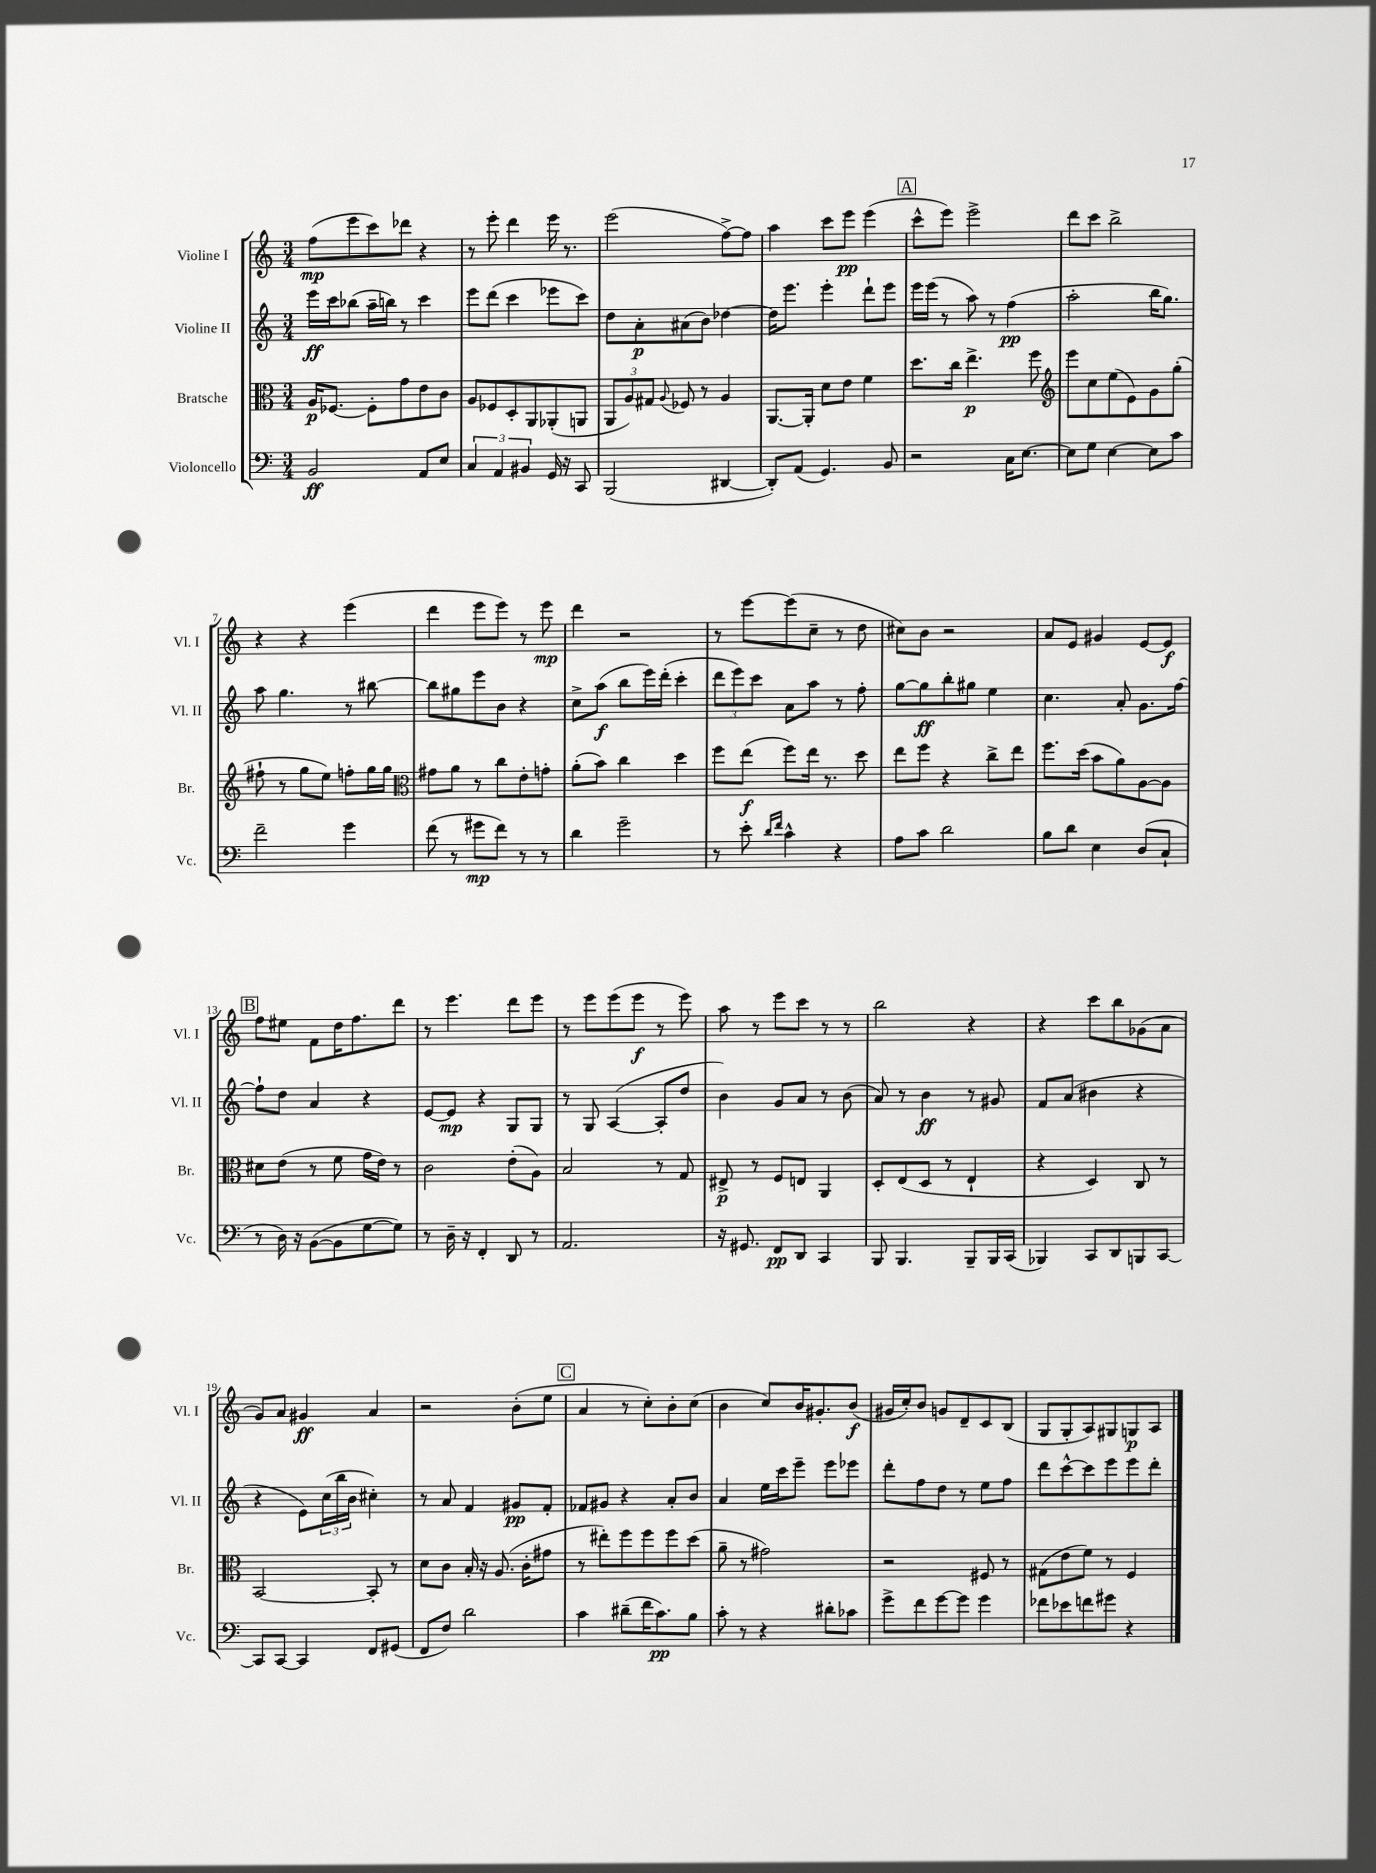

**kern	**kern	**kern	**kern
*staff4	*staff3	*staff2	*staff1
*clefF4	*clefC3	*clefG2	*clefG2
*k[]	*k[]	*k[]	*k[]
*M3/4	*M3/4	*M3/4	*M3/4
2BB	16A	16eee	(8ff
.	[8.F-	16ccc	.
.	.	(8bb-	8eee
.	8F-']	16aa~	8ccc)
.	.	16bb)	.
.	8g	8r	8ddd-
8AA	8e	4ccc	4r
8E	8c	.	.
=	=	=	=
6C	8A	8eee	8r
.	8F-	(8ddd	8eee'
6AA	.	.	.
.	8D'	4ccc	4ddd
6BB#	.	.	.
.	8AA	.	.
16GG	(8AA-'	8eee-	16eee
16r	.	.	8.r
8CC	8AA	8ccc)	.
=	=	=	=
(2BBB	12AA	8dd	(2eee
.	12A)	.	.
.	.	8a'	.
.	12G#	.	.
.	8qqA	.	.
.	8F-	(8a#	.
.	8r	8b)	.
[4DD#	4A	[4dd-	[8ff^)
.	.	.	8ff]
=	=	=	=
8DD#'])	[8.AA	16dd-]	4aa
.	.	8.eee	.
(8AA	.	.	.
.	16AA']	.	.
4.GG)	8d	4eee'	8ccc
.	8e	.	8eee
.	4f	8ddd`	(4eee
8BB	.	8eee	.
=	=	=	=
2r	8.dd	16eee	8ccc^^
.	.	(16eee	.
.	.	8r	8eee)
.	16cc	.	.
.	4.ee^	8aa)	2eee^
.	.	8r	.
16C	.	(4ff	.
[8.E	.	.	.
.	8ff	.	.
=	=	=	=
*	*clefG2	*	*
8E]	8eee	2aa'	8ddd
8G	8cc	.	8ccc
[4E	(8ee	.	2bb^
.	8e)	.	.
8E]	8g	16bb	.
.	.	8.gg)	.
8c	(8gg'	.	.
=	=	=	=
2f~	8ff#`	8aa	4r
.	8r	4.gg	.
.	8gg	.	4r
.	8ee)	.	.
4g	8ff'	8r	(4eee
.	16gg	[8bb#	.
.	16gg	.	.
=	=	=	=
*	*clefC3	*	*
(8f	8g#	8bb#]	4ddd
8r	8a	8gg#	.
8g#	8r	8eee	8eee
8f)	8cc	8b	8eee)
8r	8e'	4r	8r
8r	8g'	.	8eee
=	=	=	=
4d	(8a'	8cc^	4ddd
.	8b)	(8aa	.
2g~	4cc	8bb	2r
.	.	16eee)	.
.	.	(16ddd'	.
.	4dd	4ccc'	.
=	=	=	=
8r	8ff	12ddd	8r
.	.	12eee)	.
8e'	(8ee	.	[8eee
.	.	12ccc	.
16qqd	.	.	.
16qqf	.	.	.
4c^^	8ff)	8a	(8eee]
.	16ee	8aa	8cc~
.	8.r	.	.
4r	.	8r	8r
.	8dd	8ff'	8dd
=	=	=	=
8A	8ee	[8gg	8cc#)
8c	8ff	8gg]	8b
2d	4r	8bb'	2r
.	.	8gg#	.
.	8cc^	4ee	.
.	8ee	.	.
=	=	=	=
8B	8.ff	4.cc	8a
8d	.	.	8e
.	(16dd	.	.
4E	8b	.	4g#
.	8a)	8a'	.
(8D	[8A	8.g	[8e
8C`	8A]	.	8e]
.	.	[16ff	.
=	=	=	=
8r	8d#	8ff`]	8ff
16D)	(8e	8dd	8ee#
16r	.	.	.
([8BB	8r	4a	8f
8BB]	8f	.	16dd
.	.	.	8.ff
[8G	16g	4r	.
.	16e)	.	.
8G])	8r	.	8ddd
=	=	=	=
8r	2c	[8e	8r
16D~	.	8e]	4.eee
16r	.	.	.
4FF'	.	4r	.
8DD	(8e'	8G	8ddd
8r	8A)	8G	8eee
=	=	=	=
2.AA	2B	8r	8r
.	.	8G	8eee
.	.	([4A	(8eee
.	.	.	8eee
.	8r	8A']	8r
.	8G	8dd	8eee)
=	=	=	=
16r	8E#^	4b)	8aa
8.GG#	.	.	.
.	8r	.	8r
8FF	8F	8g	8eee
8DD	8E	8a	8ccc
4CC	4AA	8r	8r
.	.	(8b	8r
=	=	=	=
8BBB	8D'	8a)	2bb
4.BBB	(8E	8r	.
.	8D	4b	.
.	8r	.	.
8BBB~	4E`	8r	4r
16BBB	.	8g#	.
(16CC	.	.	.
=	=	=	=
4BBB-)	4r	8f	4r
.	.	(8a	.
8CC	4D)	4b#	8ccc
8DD	.	.	8bb
8BBB	8C	4r	(8g-
[8CC	8r	.	8a
=	=	=	=
8CC]	[2BB	4r	8g)
[8CC	.	.	8a
4CC]	.	8e)	4g#
.	.	(24cc	.
.	.	24bb	.
.	.	24b	.
8FF	8BB']	4cc#')	4a
(8GG#	8r	.	.
=	=	=	=
8FF	8d	8r	2r
8F)	8c	8a	.
2d	16B'	4f	.
.	16r	.	.
.	(8.A	.	.
.	.	8g#	(8b'
.	16c'	.	.
.	8g#	8f'	8ee
=	=	=	=
4c	8r	8f-	4a
.	8ee#')	8g#	.
(8d#~	8ff	4r	8r
16f	8ff	.	8cc')
8.c)	.	.	.
.	8ff	8a'	8b'
8B	(8dd	8b	(8cc
=	=	=	=
8c'	8a~	4a	4b
8r	8r	.	.
4r	2g#)	16ee	8cc)
.	.	16ccc	.
.	.	8eee~	16b
.	.	.	8.g#'
8d#'	.	8eee	.
8c-	.	8eee-	(8b
=	=	=	=
8g^	2r	8ddd'	16g#
.	.	.	16cc')
8f	.	8ff	8b
[8g	.	8dd	8g
8g]	.	8r	8d~
4g	8F#	8ee	8c
.	8r	8ff	(8B
=	=	=	=
8f-	(8G#	8ddd	8G
8e-	8e	[8ccc^^	8G'
8f	8f)	8ccc]	8A)
8g#	8r	8eee	8G#
4r	4F	8eee	8G
.	.	8ddd'	8A
==	==	==	==
*-	*-	*-	*-
